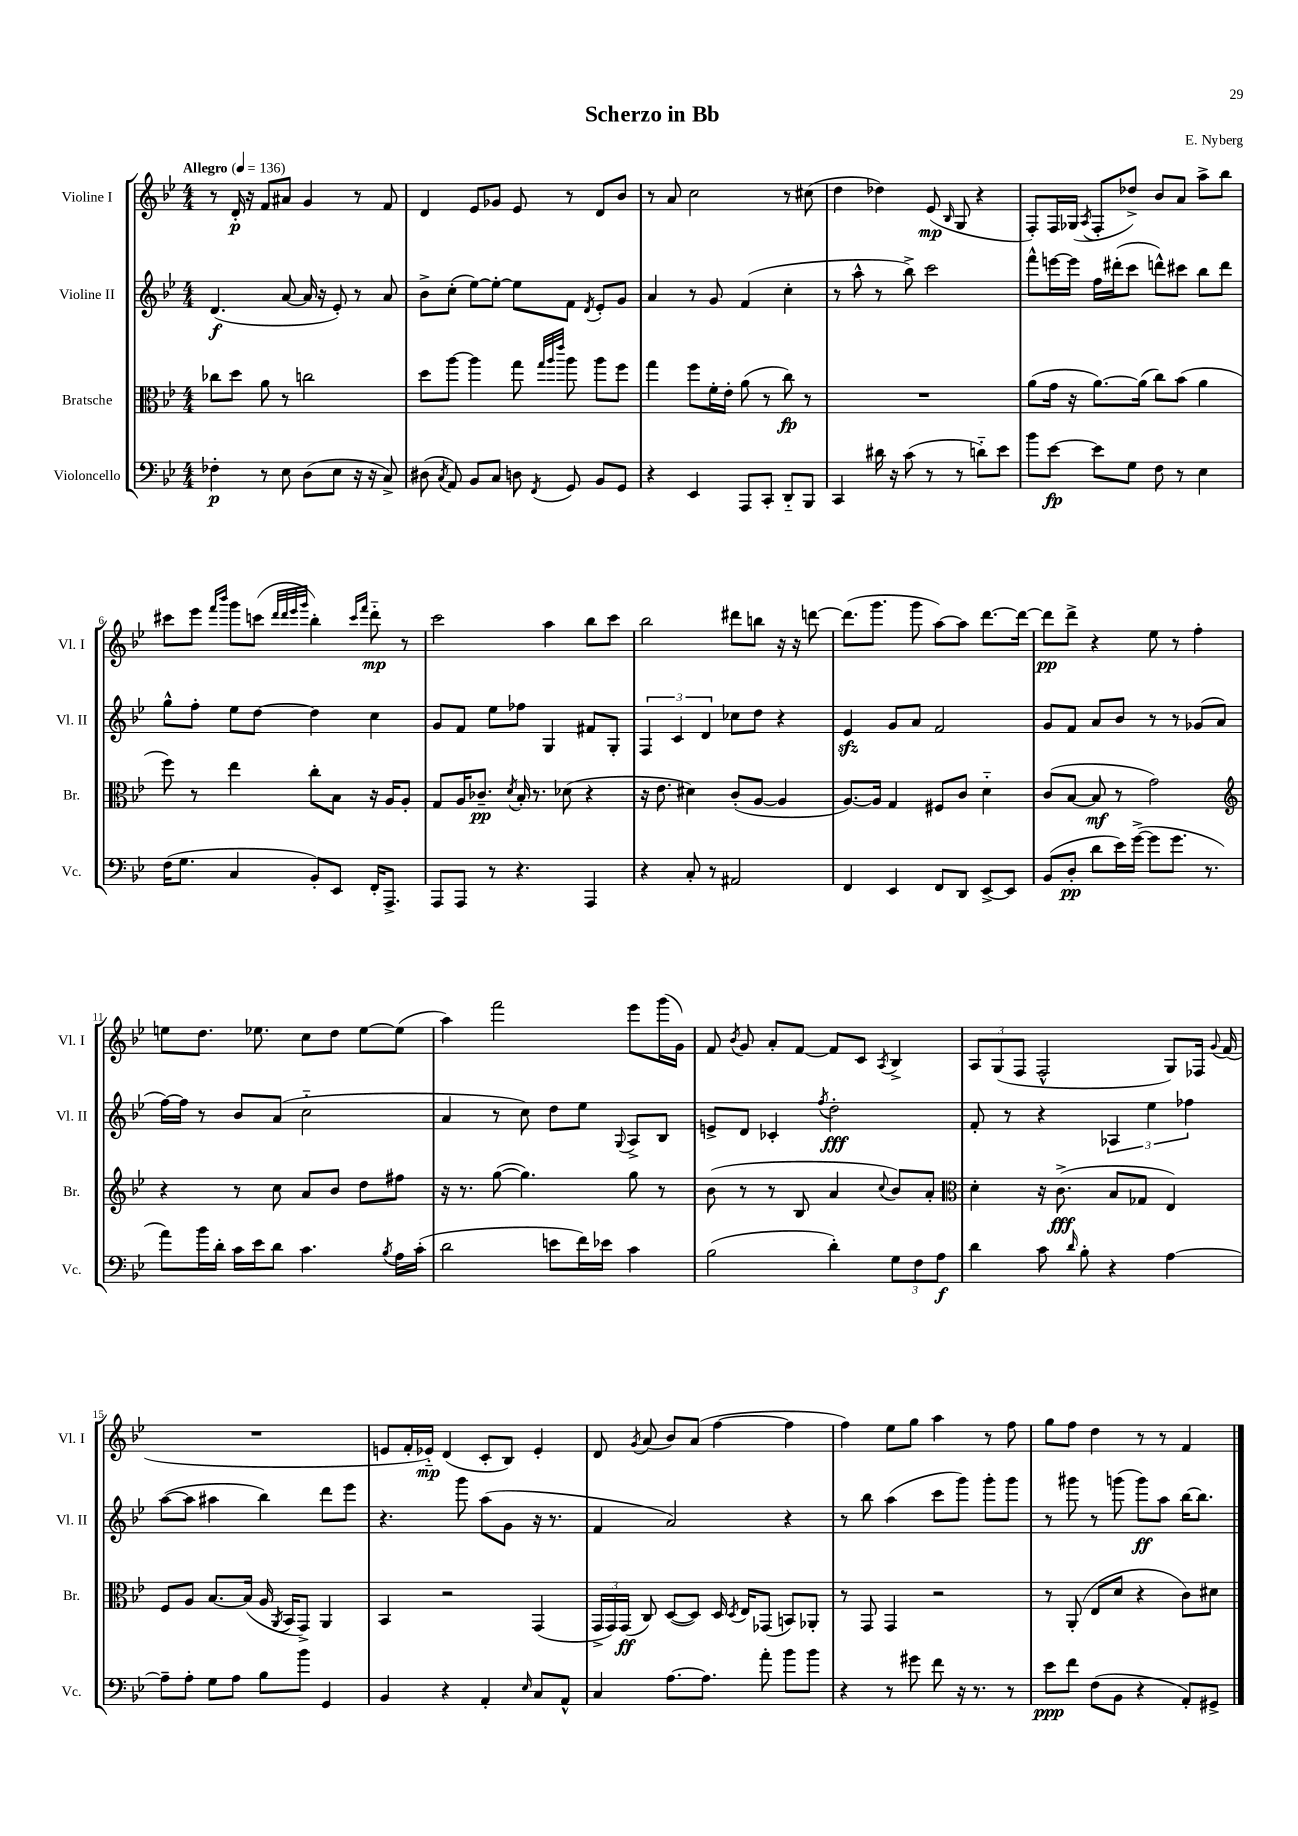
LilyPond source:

\header { title = "Scherzo in Bb" composer = "E. Nyberg" }
<<
\new StaffGroup <<
\new Staff = "s0" \with { instrumentName = "Violine I" shortInstrumentName = "Vl. I" } {
    \clef treble \key bes \major \numericTimeSignature \time 4/4 \tempo "Allegro" 4 = 136
    \autoBeamOff r8 d'16-.\p r16 f'8[ ais'8] g'4 r8 f'8 |
    d'4 ees'8[ ges'8] ees'8 r8 d'8[ bes'8] |
    r8 a'8 c''2 r8 cis''8( |
    d''4 des''4) ees'8\mp( \grace { bes16 } g8 r4 |
    f8[-.) f16 ges16]( \acciaccatura { a8 } f8[-. des''8]->) bes'8[ a'8] a''8[-> bes''8] |
    cis'''8[ ees'''8] \grace { f'''16[ bes'''16] } g'''8[ c'''8]( \grace { d'''32[ d'''32 ees'''32 g'''32] } bes''4-.) \grace { c'''16[ f'''16] } d'''8-_\mp r8 |
    c'''2 a''4 bes''8[ c'''8] |
    bes''2 dis'''8[ b''8] r16 r16 d'''8~ |
    d'''8.[( g'''8.] g'''8 a''8[~) a''8] d'''8.[~ d'''16]~ |
    d'''8[\pp d'''8]-> r4 ees''8 r8 f''4-. |
    e''8[ d''8.] ees''8. c''8[ d''8] ees''8[~ ees''8]( |
    a''4) f'''2 ees'''8[ g'''16( g'16]) |
    f'8 \acciaccatura { bes'8 } g'8 a'8[-. f'8]~ f'8[ c'8] \acciaccatura { a8 } bes4-> |
    \tuplet 3/2 { a8[ g8( f8] } f2-^ g8[) fes16] \appoggiatura { g'8 } f'16( |
    R1 |
    e'8[ f'16-. ees'16]-_\mp) d'4( c'8[-. bes8]) ees'4-. |
    d'8 \acciaccatura { g'8 } a'8( bes'8[) a'8]( f''4~ f''4 |
    f''4) ees''8[ g''8] a''4 r8 f''8 |
    g''8[ f''8] d''4 r8 r8 f'4 \bar "|." |
}
\new Staff = "s1" \with { instrumentName = "Violine II" shortInstrumentName = "Vl. II" } {
    \clef treble \key bes \major \numericTimeSignature \time 4/4
    \autoBeamOff d'4.\f( a'8~ a'16 r16 ees'8-.) r8 a'8 |
    bes'8[-> c''8]-.( ees''8[~) ees''8]~-. ees''8[ f'8] \acciaccatura { d'8 } ees'8[-. g'8] |
    a'4 r8 g'8 f'4( c''4-. |
    r8 a''8-^ r8 bes''8->) c'''2 |
    f'''8[-^ e'''16~ e'''16] f''16[ dis'''16-.( c'''8] d'''8[-^) cis'''8] bes''8[ d'''8] |
    g''8[-^ f''8]-. ees''8[ d''8]~ d''4 c''4 |
    g'8[ f'8] ees''8[ fes''8] g4 fis'8[ g8]-. |
    \tuplet 3/2 { f4 c'4 d'4 } ces''8[ d''8] r4 |
    ees'4\sfz g'8[ a'8] f'2 |
    g'8[ f'8] a'8[ bes'8] r8 r8 ges'8[( a'8] |
    f''16[~) f''16] r8 bes'8[ a'8]( c''2-_ |
    a'4 r8 c''8) d''8[ ees''8] \appoggiatura { g8 } a8[-> bes8] |
    e'8[-> d'8] ces'4-. \acciaccatura { f''8 } d''2-.\fff |
    f'8-. r8 r4 \tuplet 3/2 { aes4 ees''4 fes''4 } |
    a''8[~( a''8] ais''4 bes''4) d'''8[ ees'''8] |
    r4. g'''8 a''8[( g'8] r16 r8. |
    f'4 a'2) r4 |
    r8 bes''8 a''4( c'''8[ g'''8]) g'''8[-. g'''8] |
    r8 gis'''8 r8 g'''8( g'''8[\ff) a''8] bes''16[~ bes''8.] \bar "|." |
}
\new Staff = "s2" \with { instrumentName = "Bratsche" shortInstrumentName = "Br." } {
    \clef alto \key bes \major \numericTimeSignature \time 4/4
    \autoBeamOff ces''8[ d''8] a'8 r8 c''2 |
    d''8[ a''8]~ a''4 g''8 \grace { g''32[ a''32 ees'''32] } a''8 a''8[ f''8] |
    g''4 f''8[ f'16-. ees'16]-. a'8( r8 c''8\fp) r8 |
    R1 |
    a'8[( g'16] r16 a'8.[~) a'16]( c''8[) bes'8]( a'4 |
    f''8) r8 ees''4 c''8[-. bes8] r16 a16[ a8]-. |
    g8[ a16 ces'8.]--\pp \acciaccatura { d'8 } bes16-. r8. des'8( r4 |
    r16 ees'8. dis'4) c'8[-.( a8]~ a4 |
    a8.[~) a16] g4 fis8[ c'8] d'4-_ |
    c'8[( bes8]~ bes8\mf r8 g'2) |
    \clef treble r4 r8 c''8 a'8[ bes'8] d''8[ fis''8] |
    r16 r8. g''8~( g''4.) g''8 r8 |
    bes'8( r8 r8 bes8 a'4 \appoggiatura { c''8 } bes'8[) a'8]-. |
    \clef alto d'4-. r16 c'8.->\fff( bes8[ ges8] ees4) |
    f8[ a8] bes8.[~ bes16]( a16 \acciaccatura { a,8 } bes,16[ g,8]->) a,4 |
    bes,4 r2 g,4( |
    \tuplet 3/2 { g,16[-> g,16) g,16]\ff( } c8) d8[~( d8]) d16 \acciaccatura { d8 } ees16[ ges,8]( b,8[) aes,8]-. |
    r8 g,8 g,4 r2 |
    r8 a,8-.( ees8[ d'8] r4 c'8[) dis'8] \bar "|." |
}
\new Staff = "s3" \with { instrumentName = "Violoncello" shortInstrumentName = "Vc." } {
    \clef bass \key bes \major \numericTimeSignature \time 4/4
    \autoBeamOff fes4-.\p r8 ees8 d8[( ees8] r16 r16 c8->) |
    dis8( \acciaccatura { c8 } a,8) bes,8[ c8] d8 \acciaccatura { f,8 } g,8 bes,8[ g,8] |
    r4 ees,4 a,,8[ c,8]-. d,8[-_ bes,,8] |
    c,4 dis'16 r16 c'8( r8 r8 d'8[-_) ees'8] |
    bes'8[ ees'8]~\fp ees'8[ g8] f8 r8 ees4 |
    f16[( g8.] c4 bes,8[-.) ees,8] f,16[-. a,,8.]-> |
    a,,8[ a,,8] r8 r4. a,,4 |
    r4 c8-. r8 ais,2 |
    f,4 ees,4 f,8[ d,8] ees,8[~-> ees,8] |
    bes,8[( d8]-.\pp d'8[ ees'16) g'16]~->( g'8[ g'8.] r8. |
    a'8[) bes'16 d'16]-. c'16[ ees'16 d'8] c'4. \acciaccatura { bes8 } a16[ c'16]-.( |
    d'2 e'8[ f'16) ees'16] c'4 |
    bes2( d'4-.) \tuplet 3/2 { g8[ f8 a8]\f } |
    d'4 c'8 \grace { d'16 } bes8-. r4 a4~ |
    a8[-- a8]-. g8[ a8] bes8[ bes'8] g,4 |
    bes,4 r4 a,4-. \grace { ees16 } c8[ a,8]-^ |
    c4 a8.[~ a8.] a'8-. bes'8[ bes'8] |
    r4 r8 gis'8 f'8 r16 r8. r8 |
    ees'8[\ppp f'8] f8[( bes,8] r4 a,8[-.) gis,8]-> \bar "|." |
}
>>
>>
